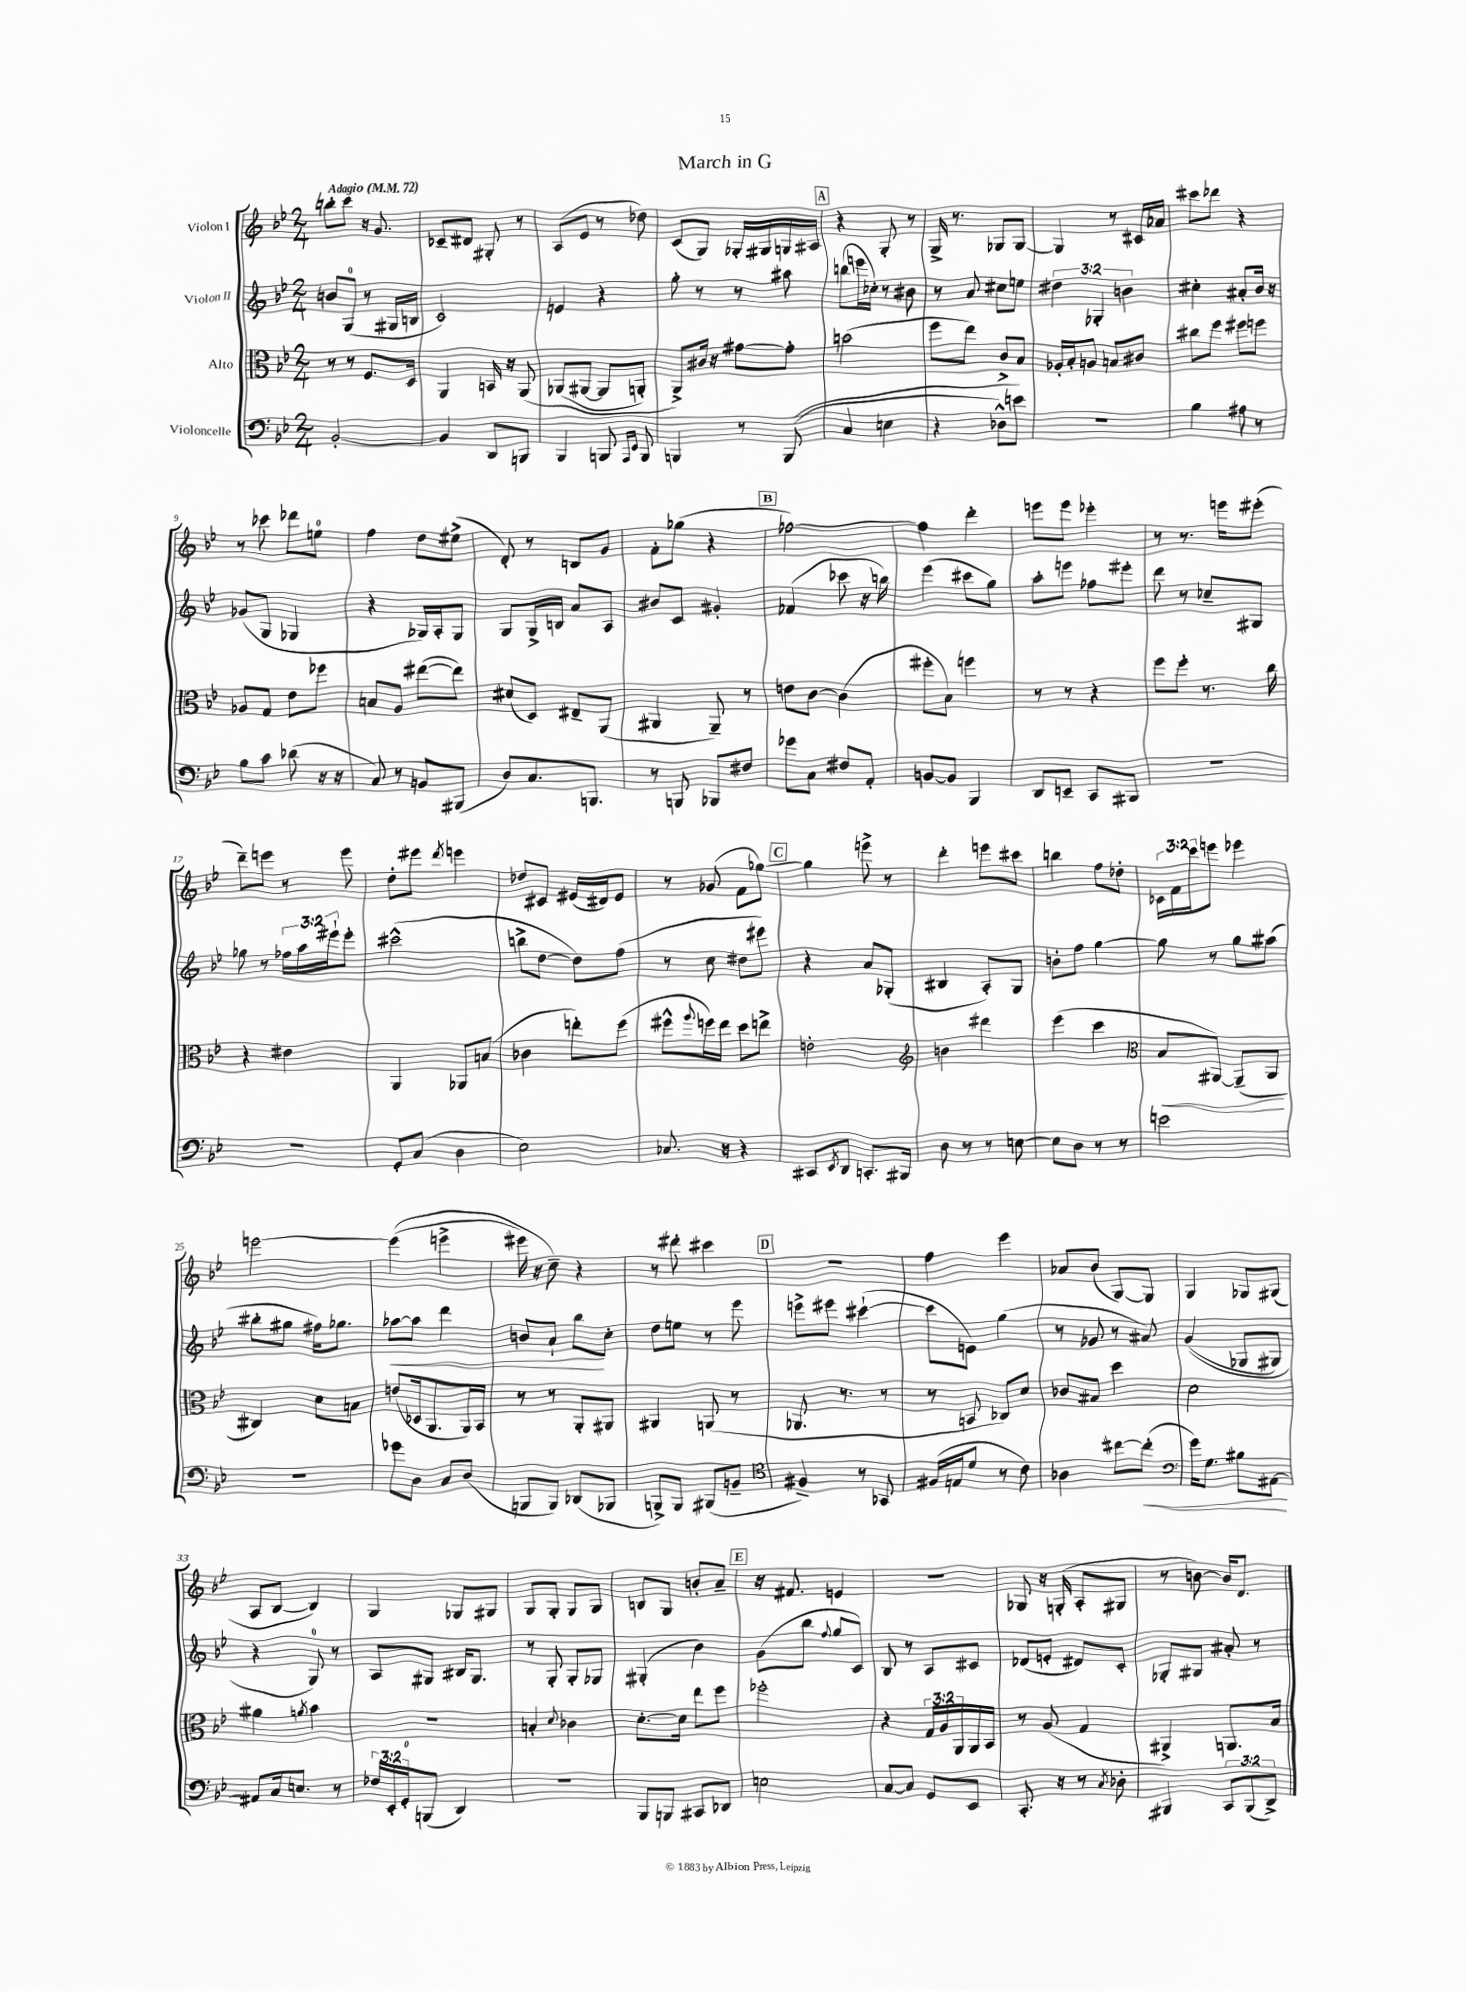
\header { title = "March in G" }
<<
\new StaffGroup <<
\new Staff = "s0" \with { instrumentName = "Violon I" } {
    \clef treble \key bes \major \numericTimeSignature \time 2/4 \override Staff.TupletNumber.text = #tuplet-number::calc-fraction-text \tempo "Adagio" 4 = 72
    b''8-. c'''8 r16 g'8. |
    ces'8-- dis'8 gis8-. r8 |
    a8( ees'8 r8 des''8) |
    c'8( g8) ges16-. gis16 g16 ais16 |
    \mark \markup { \box "A" } r4 g8-. r8 |
    g16-> r8. ges8 ges8~ |
    ges4 r8 cis'16 aes'16 |
    cis'''8 des'''8 r4 |
    r8 ces'''8 des'''8 e''8-0 |
    f''4 d''8 eis''8->( |
    d'8-.) r8 b8 g'8 |
    f'8-. ges''8( r4 |
    \mark \markup { \box "B" } fes''2~) |
    fes''4 d'''4-. |
    e'''8 e'''8 ees'''4-. |
    r8 r8. e'''16 eis'''8-.( |
    d'''8--) e'''8 r8 e'''8 |
    d''8-. eis'''8 \acciaccatura { d'''8 } e'''4 |
    des''8 cis'8 eis'16( dis'16) eis'8 |
    r8 ges'8( f'8 ges''8~) |
    \mark \markup { \box "C" } ges''4 e'''8-> r8 |
    d'''4-. e'''8 cis'''8 |
    b''4 f''8 des''8-. |
    \tuplet 3/2 { ces'16 f'16 c'''16 } e'''8 ees'''4 |
    e'''2~ |
    e'''4(\( e'''4-> |
    eis'''16) r16 c''8--\) r4 |
    r8 dis'''8-. cis'''4 |
    \mark \markup { \box "D" } R2 |
    f''4 ees'''4 |
    aes'8 bes'8( g8~) g8 |
    g4 ges8 gis8( |
    a8 bes8~ bes4) |
    g4 ges8 gis8 |
    g8 g8-. g8 g8 |
    b8 g8 b'8-. a'8-- |
    \mark \markup { \box "E" } r16 fis'8. e'4 |
    r2 |
    ges8 r16 g16-.( a8-. gis8 |
    r8 b'8~) b'16 d'8. \bar "|." |
}
\new Staff = "s1" \with { instrumentName = "Violon II" } {
    \clef treble \key bes \major \numericTimeSignature \time 2/4 \override Staff.TupletNumber.text = #tuplet-number::calc-fraction-text
    b'8 g8-0( r8 gis16 b16 |
    c'2) |
    e'4 r4 |
    g''8-. r8 r8 ais''8 |
    \mark \markup { \box "A" } b''8( e'''16 ces''16-.) r8 bis'8 |
    r8 a'8 cis''8 e''8 |
    \tuplet 3/2 { dis''4 ges4-. b'4 } |
    cis''4-. ais'8-. bes'16 r16 |
    ges'8( g8 ges4 |
    r4 ges16) a16-. ges8 |
    g8 g16-> b16 a'8 a8 |
    bis'8 c'8 gis'4-. |
    \mark \markup { \box "B" } fes'4( ces'''8 r16 b''16) |
    ees'''4( cis'''8 g''8) |
    a''8-. e'''8 fes''8 eis'''8-. |
    d'''8 r8 ces''8-- gis8 |
    ges''8 r8 \tuplet 3/2 { fes''16 a''16 eis'''16-! } eis'''8-. |
    cis'''2-^( |
    b''8-> d''8~ d''8) f''8( |
    r8 c''8 dis''8 eis'''8) |
    \mark \markup { \box "C" } r4 a'8 ges8-.( |
    bis4 a8-.) g8 |
    b'8-. f''8 g''4~ |
    g''8 r8 g''8 ais''8( |
    bis''8-. gis''8 fis''16) ges''8. |
    aes''8~\< aes''8 d'''4 |
    b'8 a'8-! bes''8\! c''8-. |
    d''8 e''8 r8 ees'''8 |
    \mark \markup { \box "D" } e'''8-> eis'''8 cis'''4~-!( |
    cis'''8 e'8) g''4( |
    r8 ges'8 r8 ais'8) |
    g'4(\( ges8 gis8) |
    r4 g8-0\) r8 |
    a8 gis8 bis16 gis8. |
    r8 g8-. g8-. ges8 |
    gis4-.( bes'4) |
    \mark \markup { \box "E" } g'8( bes''8 \appoggiatura { f''8 } g''8 c'8) |
    bes8 r8 a8 cis'8 |
    des'8( e'8-. dis'8) c'8-. |
    ges8-. gis8 ais'8-. r8 \bar "|." |
}
\new Staff = "s2" \with { instrumentName = "Alto" } {
    \clef alto \key bes \major \numericTimeSignature \time 2/4 \override Staff.TupletNumber.text = #tuplet-number::calc-fraction-text
    r8 r8 f8. d16 |
    a,4 b,16 r16 a,8\( |
    aes,8( ais,8~ ais,8 a,8-.) |
    a,8->\) cis'16 r16 gis'8~ gis'8-. |
    \mark \markup { \box "A" } b'2( |
    f''8 ees''8) c'8-> bes8 |
    aes16-. bes16-. a8 b8 cis'8 |
    cis''8 f''8 fis''8 f''8 |
    aes8 g8 ees'8 fes''8 |
    b8 a8 eis''8~( eis''8) |
    dis'8( d8) eis8-- a,8( |
    ais,4 ais,8--) r8 |
    \mark \markup { \box "B" } e'8 c'8~ c'4( |
    fis''8-. bes8) f''4 |
    r8 r8 r4 |
    f''8 f''8-. r8. c''16 |
    r4 eis'4 |
    a,4 aes,8 b8( |
    ces'4 e''8-.) f''8( |
    fis''8-^ \appoggiatura { a''8 } f''16) ees''16 d''8 e''8-> |
    \mark \markup { \box "C" } e'2-. |
    \clef treble b'4 dis'''4 |
    ees'''4( c'''4 |
    \clef alto bes8\< ais,8~) ais,8--( ais,8\! |
    cis4) d'8 b8 |
    e'8( des16 a,8. a,16) bes,16 |
    r8 r8 a,8-. ais,8 |
    ais,4 a,8( r8 |
    \mark \markup { \box "D" } aes,8. r8. r8 |
    r8 b,8 ces8) d'8 |
    ces'8 bis8 d''4 |
    d'2 |
    ais'4 \acciaccatura { a'8 } bes'4 |
    R2 |
    b4-. \appoggiatura { d'8 } ces'4 |
    d'8.~-. d'16 ees''8 f''8 |
    \mark \markup { \box "E" } fes''2-. |
    r4 \tuplet 3/2 { g16 a16 a,16 } a,16 bes,16 |
    r8 a8( g4 |
    ais,4->) a,8. bes16 \bar "|." |
}
\new Staff = "s3" \with { instrumentName = "Violoncelle" } {
    \clef bass \key bes \major \numericTimeSignature \time 2/4 \override Staff.TupletNumber.text = #tuplet-number::calc-fraction-text
    bes,2~-. |
    bes,4 d,8 b,,8 |
    bes,,4 b,,8 \grace { a,,16 ees,16 } b,,8 |
    b,,4 r8 b,,8(\( |
    \mark \markup { \box "A" } c4 e4 |
    r4 des8-^) e'8\) |
    r2 |
    bes4 ais8 r8 |
    bes8 c'8 des'8( r16 r16 |
    c8) r8 b,8 bis,,8( |
    d8) c8. b,,8. |
    r8 b,,8 bes,,8 fis8 |
    \mark \markup { \box "B" } ges'8 c8 fis8 a,8-. |
    b,8~ b,8 bes,,4 |
    d,8 e,8-- c,8 bis,,8 |
    R2 |
    R2 |
    g,8-. c8( d4 |
    ees2) |
    ces8. r16 r4 |
    \mark \markup { \box "C" } cis,8 \acciaccatura { ees,8 } d,8 c,8.-. bis,,16 |
    d8 r8 r8 e8~ |
    e8 d8 r8 r8 |
    e'2 |
    R2 |
    ges'8 d8 c8 d8( |
    b,,8 b,,8) des,8( bes,,8 |
    b,,8->) b,,8 bis,,8( b,8-- |
    \mark \markup { \box "D" } \clef tenor fis4--) r8 ges,8 |
    fis16( e16 d'8 r8 c'8) |
    aes4 cis''8~ cis''8-.\<( |
    \clef bass g'16) g8. bis8 ais,8~\! |
    ais,8 c16 e8. r8 |
    \tuplet 3/2 { fes16 ees,16-. g,16-0-. } b,,8( d,4) |
    R2 |
    bes,,8 b,,8 cis,8 des,8 |
    \mark \markup { \box "E" } e2 |
    c8~ c8 g,8 ees,8 |
    c,8.-. r16 r8 \acciaccatura { c8 } des8-. |
    bis,,4 \tuplet 3/2 { c,8 bis,,8( d,8->) } \bar "|." |
}
>>
>>
